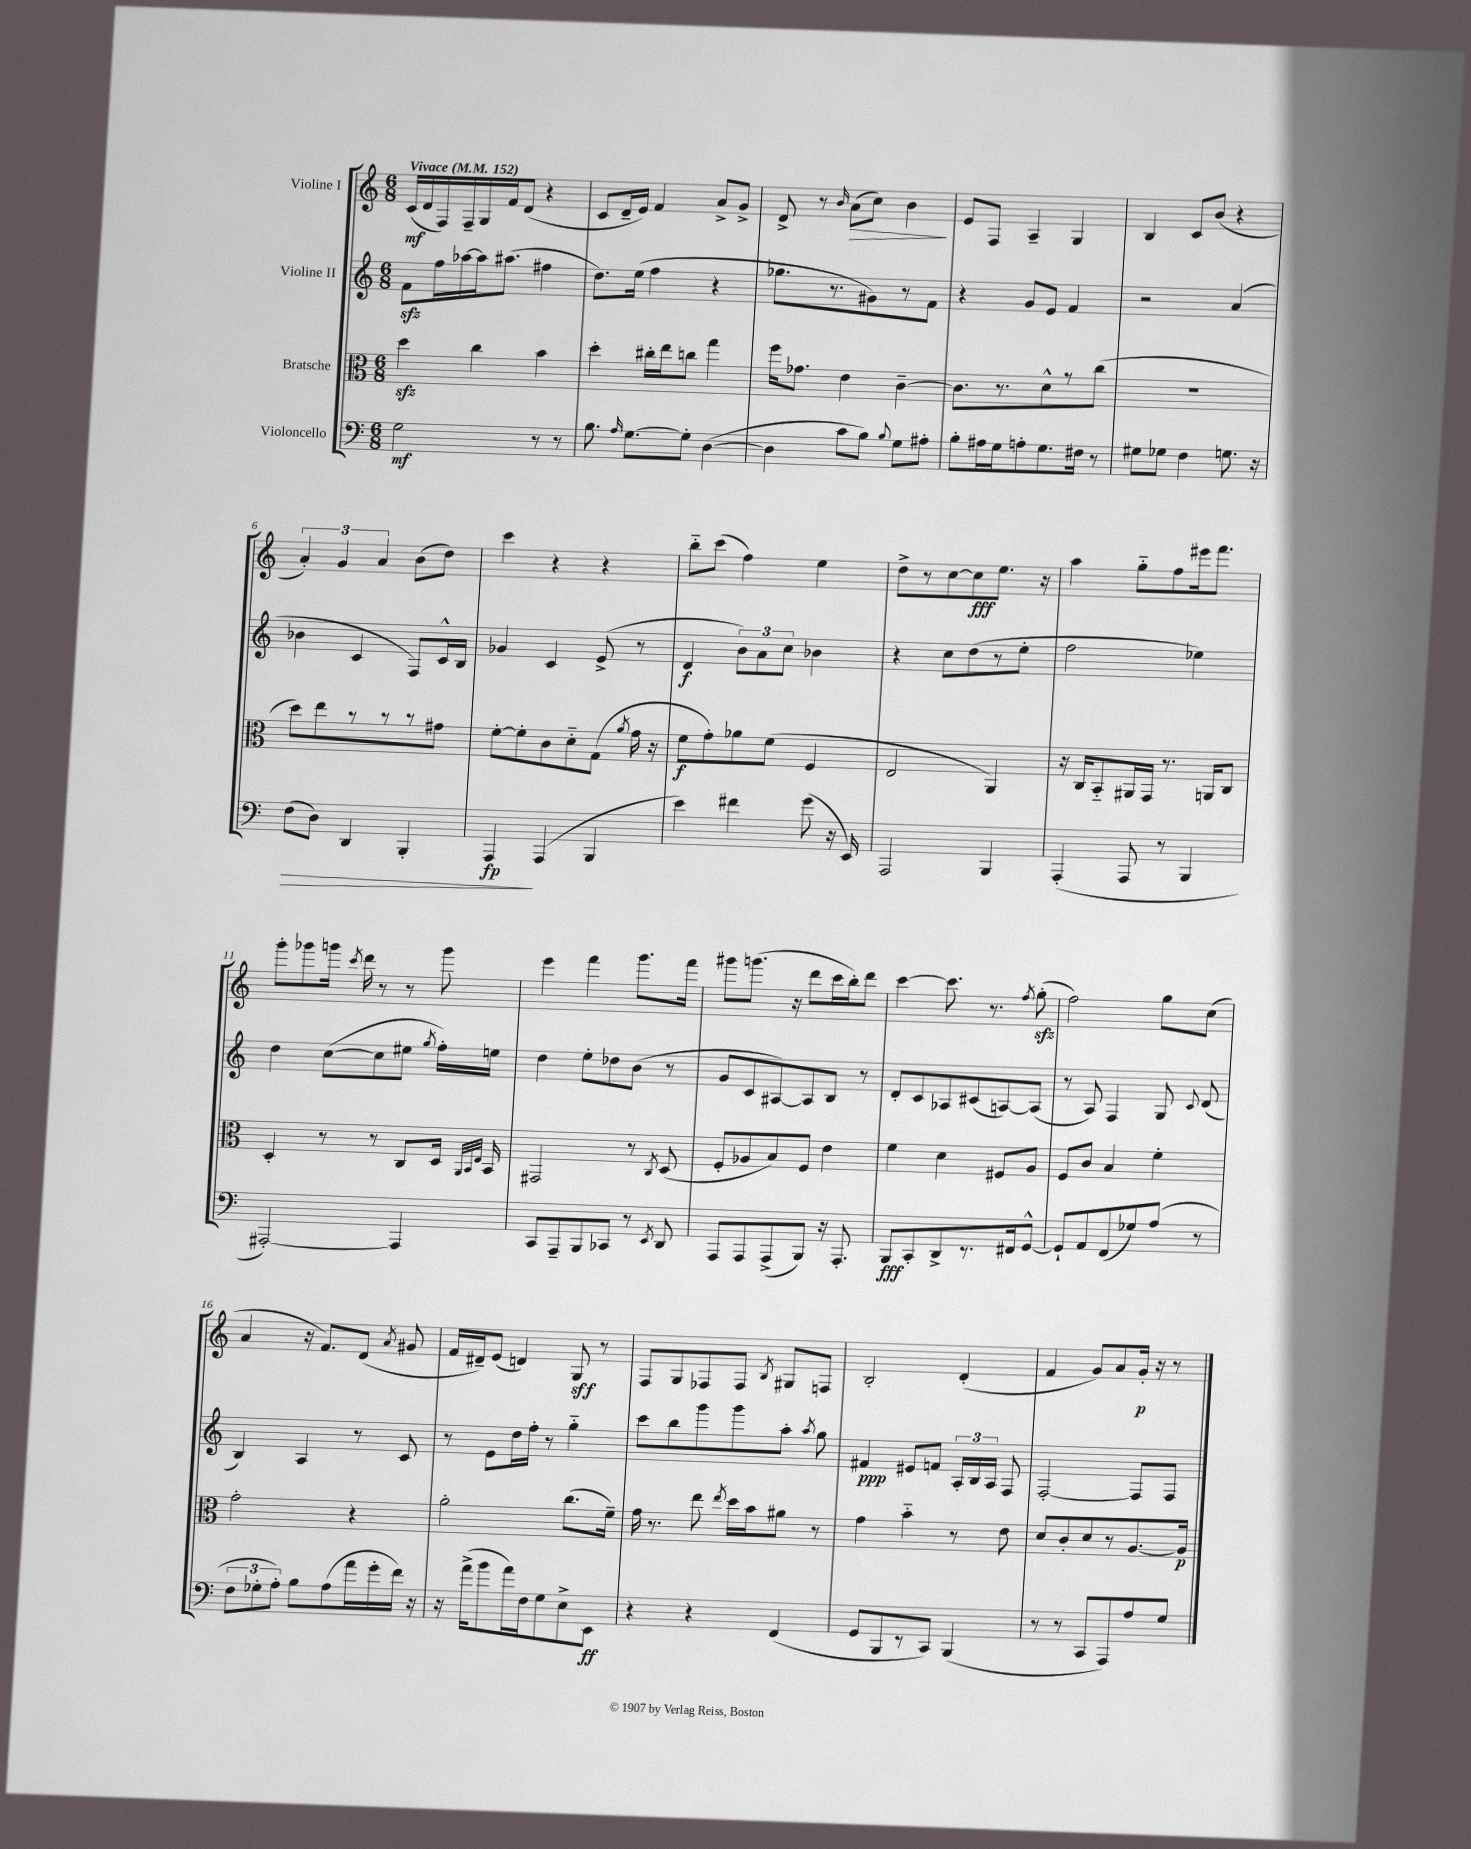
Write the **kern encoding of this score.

**kern	**dynam	**kern	**dynam	**kern	**dynam	**kern	**dynam
*part4	*part4	*part3	*part3	*part2	*part2	*part1	*part1
*staff4	*staff4	*staff3	*staff3	*staff2	*staff2	*staff1	*staff1
*I"Violoncello	*	*I"Bratsche	*	*I"Violine II	*	*I"Violine I	*
*clefF4	*	*clefC3	*	*clefG2	*	*clefG2	*
*k[]	*	*k[]	*	*k[]	*	*k[]	*
*M6/8	*	*M6/8	*	*M6/8	*	*M6/8	*
*MM152	*	*MM152	*	*MM152	*	*MM152	*
=1	=1	=1	=1	=1	=1	=1	=1
!	!	!	!	!	!	!LO:TX:a:B:t=Vivace	!
2G\	mf	4ddzz\	.	8fzz\L	.	(16c/LL	mf
.	.	.	.	.	.	16d/	.
.	.	.	.	16ff\L	.	16F/)	.
.	.	.	.	[16aa-X\	.	16F~/	.
.	.	4cc\	.	16aa-\J]	.	16G/	.
.	.	.	.	(8.aa#X\J	.	16f/J	.
.	.	.	.	.	.	(8d/J	.
8r	.	4b\	.	4ff#X\	.	4r	.
8r	.	.	.	.	.	.	.
=2	=2	=2	=2	=2	=2	=2	=2
8.B\	.	4dd'\	.	8.dd\L)	.	8c/L	.
.	.	.	.	.	.	16d~/L	.
16qqA/	.	.	.	.	.	.	.
[8.G\L	.	.	.	(16ee\Jk	.	16e/JJ)	.
.	.	16cc#X'\LL	.	4ff\	.	4f/	.
.	.	16ee\J	.	.	.	.	.
8G'\J]	.	8ccn\J	.	.	.	.	.
([4D\	.	4gg\	.	4r	.	8a^/L	.
.	.	.	.	.	.	8g^/J	.
=3	=3	=3	=3	=3	=3	=3	=3
4D\]	.	16ff\KL	.	8.gg-X\L	.	8d^/	.
.	.	8.g-X\J	.	.	.	.	.
.	.	.	.	.	.	8r	.
.	.	.	.	8.r	.	.	.
.	.	.	.	.	.	16qqb/	.
!	!	!	!	!	!	!	!LO:HP:b
8c\L	.	4e\	.	.	.	(8a\L	>
8B\J)	.	.	.	8g#X\)	.	8cc\J)	.
8qqB/	.	.	.	.	.	.	.
8G\L	.	[4c~\	.	8r	.	4b\	.
8A#X'\J	.	.	.	8f\J	.	.	.
.	.	.	.	.	.	.	]
=4	=4	=4	=4	=4	=4	=4	=4
8B'\L	.	8.c\L]	.	4r	.	8e/L	.
16A#X\L	.	.	.	.	.	8F/J	.
16G\J	.	8.r	.	.	.	.	.
8An'\	.	.	.	8g/L	.	4A~/	.
8.G\	.	8d^^\	.	8e/J	.	.	.
.	.	8r	.	4f/	.	4G/	.
16F#X\Jk	.	.	.	.	.	.	.
8r	.	(8cc\J	.	.	.	.	.
=5	=5	=5	=5	=5	=5	=5	=5
8G#X\L	.	2.r	.	2r	.	4B/	.
8G-X\J	.	.	.	.	.	.	.
4F\	.	.	.	.	.	8c/L	.
.	.	.	.	.	.	(8b/J	.
8.Gn\	.	.	.	(4a/	.	4r	.
16r	.	.	.	.	.	.	.
!!LO:LB:g=z
=6	=6	=6	=6	=6	=6	=6	=6
!	!LO:HP:b	!	!	!	!	!	!
(8F\L	>	8dd\L)	.	4b-X\	.	6a'/)	.
8D\J)	.	8ee\	.	.	.	.	.
.	.	.	.	.	.	6g/	.
4DD/	.	8r	.	4c/	.	.	.
.	.	.	.	.	.	6a/	.
.	.	8r	.	.	.	.	.
4BBB'/	.	8r	.	8F/L)	.	(8b\L	.
.	.	8g#X\J	.	16c^^/L	.	8dd\J)	.
.	.	.	.	16B/JJ	.	.	.
=7	=7	=7	=7	=7	=7	=7	=7
4AAA/	fp	[8f'\L	.	4g-X/	.	4ccc\	.
.	.	8f'\]	.	.	.	.	.
(4AAA/	]	8c\	.	4c/	.	4r	.
.	.	8d\	.	.	.	.	.
4BBB/	.	(8G\J	.	(8e^/	.	4r	.
.	.	8qa/	.	.	.	.	.
.	.	16g\	.	8r	.	.	.
.	.	16r	.	.	.	.	.
=8	=8	=8	=8	=8	=8	=8	=8
4e\)	.	8f\L	f	4d/	f	8bb\L	.
.	.	8g'\)	.	.	.	(8ccc\J	.
4f#X\	.	8a-X\	.	12b\L)	.	4ff\)	.
.	.	.	.	12a\	.	.	.
.	.	(8f\J	.	.	.	.	.
.	.	.	.	12cc\J	.	.	.
(8g\	.	4F/	.	4b-X\	.	4ee\	.
16r	.	.	.	.	.	.	.
16EE/)	.	.	.	.	.	.	.
=9	=9	=9	=9	=9	=9	=9	=9
2AAA/	.	2E/	.	4r	.	8dd^\L	.
.	.	.	.	.	.	8r	.
.	.	.	.	8cc\L	.	[8cc\	.
.	.	.	.	(8dd\	.	8cc\]	fff
4BBB/	.	4AA/)	.	8r	.	8.ee\J	.
.	.	.	.	8ee'\J	.	.	.
.	.	.	.	.	.	16r	.
=10	=10	=10	=10	=10	=10	=10	=10
(4AAA'/	.	16r	.	2ff\	.	4aa\	.
.	.	16C/KL	.	.	.	.	.
.	.	8BB/	.	.	.	.	.
8AAA/	.	16AA#X/L	.	.	.	8gg\L	.
.	.	16GG/JJ	.	.	.	.	.
8r	.	8.r	.	.	.	8ff\	.
4BBB/	.	.	.	4ee-X\)	.	16eee#X\k	.
.	.	16AAn/KL	.	.	.	8.fff\J	.
.	.	8C/J	.	.	.	.	.
!!LO:LB:g=z
=11	=11	=11	=11	=11	=11	=11	=11
[2AAA#X'/)	.	4D'/	.	4dd\	.	8ggg'\L	.
.	.	.	.	.	.	8ggg-X\	.
.	.	8r	.	([8cc\L	.	16gggn\Jk	.
.	.	.	.	.	.	8qccc/	.
.	.	.	.	.	.	16ddd\	.
.	.	8r	.	8cc\]	.	8r	.
4AAA#/]	.	8C/L	.	8ee#X\J	.	8r	.
.	.	.	.	8qgg/	.	.	.
.	.	16D/Jk	.	16ff'\LL)	.	8ggg\	.
.	.	32qqAA/LLL	.	.	.	.	.
.	.	32qqBB/	.	.	.	.	.
.	.	32qqE/JJJ	.	.	.	.	.
.	.	16BB/	.	16een\JJ	.	.	.
=12	=12	=12	=12	=12	=12	=12	=12
8CC/L	.	2GG#X/	.	4dd\	.	4eee\	.
8AAA~/	.	.	.	.	.	.	.
8BBB/	.	.	.	8ee'\L	.	4fff\	.
8CC-X/J	.	.	.	8dd-X\	.	.	.
8r	.	8r	.	(8b\J	.	8.ggg\L	.
8qEE/	.	8qC/	.	.	.	.	.
8DD/	.	(8D/	.	8r	.	.	.
.	.	.	.	.	.	16fff\Jk	.
=13	=13	=13	=13	=13	=13	=13	=13
8AAA/L	.	8F'/L	.	8g/L	.	8ggg#X\L	.
8AAA/	.	8A-X/	.	8c/	.	(8.gggn\J	.
(8AAA^/	.	8B/)	.	[8A#X/)	.	.	.
.	.	.	.	.	.	16r	.
8BBB/J)	.	8F/J	.	8A#/]	.	8ddd\L	.
16r	.	4e\	.	8B/J	.	16ccc\L	.
8.AAA'/	.	.	.	.	.	16bb'\J)	.
.	.	.	.	8r	.	8ddd\J	.
=14	=14	=14	=14	=14	=14	=14	=14
8BBB/L	fff	4f\	.	8d'/L	.	[4ccc\	.
8CC'/	.	.	.	8c/	.	.	.
8DD^/	.	4d\	.	8A-X/	.	8.ccc\]	.
8.r	.	.	.	(8c#X/	.	.	.
.	.	.	.	.	.	8.r	.
.	.	8F#X/L	.	[8An/)	.	.	.
16FF#X/k	.	.	.	.	.	.	.
.	.	.	.	.	.	8qff/	.
[8GG^^/J	.	8A/J	.	(8A/J]	.	(8ggzz'\	.
=15	=15	=15	=15	=15	=15	=15	=15
8GG`/L]	.	8F/L	.	8r	.	2ff\)	.
8AA/	.	8c/J	.	8A/)	.	.	.
(8FF/	.	4B/	.	4F/	.	.	.
8G-X/)	.	.	.	.	.	.	.
(8A/J	.	4f'\	.	8G/	.	8gg\L	.
.	.	.	.	8qqc/	.	.	.
8r	.	.	.	(8d/	.	(8cc\J	.
!!LO:LB:g=z
=16	=16	=16	=16	=16	=16	=16	=16
12F\L	.	2g'\	.	4B/)	.	4a/	.
12G-X'\	.	.	.	.	.	.	.
12A'\J)	.	.	.	.	.	.	.
8B\L	.	.	.	4A/	.	16r	.
.	.	.	.	.	.	8.f/L)	.
(8A\	.	.	.	.	.	.	.
16a\L	.	4r	.	8r	.	(8d/J	.
16g'\	.	.	.	.	.	.	.
.	.	.	.	.	.	8qa/	.
16f\JJ)	.	.	.	8c/	.	8g#X/	.
16r	.	.	.	.	.	.	.
=17	=17	=17	=17	=17	=17	=17	=17
16r	.	2a'\	.	8r	.	16f/LL	.
(16a^\KL	.	.	.	.	.	16d#X~/J)	.
8b\	.	.	.	8e\L	.	(8e/J	.
16a\L)	.	.	.	16dd\L	.	4dn/)	.
16F\J	.	.	.	16ff'\JJ	.	.	.
8G\	.	.	.	8r	.	.	.
8E^\	.	(8.cc\L	.	4gg\	.	8G/	sff
8EE\J	ff	.	.	.	.	8r	.
.	.	16f~\Jk)	.	.	.	.	.
=18	=18	=18	=18	=18	=18	=18	=18
4r	.	16g\	.	8ccc\L	.	8F/L	.
.	.	8.r	.	.	.	.	.
.	.	.	.	8bb\	.	8G/	.
4r	.	8ee\	.	8ggg\	.	8F-X/	.
.	.	8qee/	.	.	.	.	.
.	.	16dd\LL	.	8ggg\	.	8F-/J	.
.	.	16b\J	.	.	.	.	.
.	.	.	.	.	.	8qB/	.
(4FF/	.	8a#X\J	.	8aa'\J	.	8G#X/L	.
.	.	.	.	8qaa/	.	.	.
.	.	8r	.	8gg\	.	8Fn/J	.
=19	=19	=19	=19	=19	=19	=19	=19
8GG/L	.	4g\	.	4f#X/	ppp	2B'/	.
8BBB/	.	.	.	.	.	.	.
8r	.	4b\	.	8e#X/L	.	.	.
8CC/J)	.	.	.	8fn/J	.	.	.
(4BBB/	.	8r	.	24A'/LL	.	(4d'/	.
.	.	.	.	24B/	.	.	.
.	.	.	.	24A/JJ	.	.	.
.	.	8e\	.	8F/	.	.	.
=20	=20	=20	=20	=20	=20	=20	=20
8r	.	8d/L	.	[2F'/	.	4f/	.
8r	.	8c'/	.	.	.	.	.
8CC/L	.	8d/	.	.	.	8g/L)	.
8AAA/)	.	8r	.	.	.	8a/	.
8A/	.	[8.A/	.	8F/L]	.	16g'/Jk	p
.	.	.	.	.	.	16r	.
8G/J	.	.	.	8F/J	.	8r	.
.	.	16A/Jk]	p	.	.	.	.
==	==	==	==	==	==	==	==
*-	*-	*-	*-	*-	*-	*-	*-
